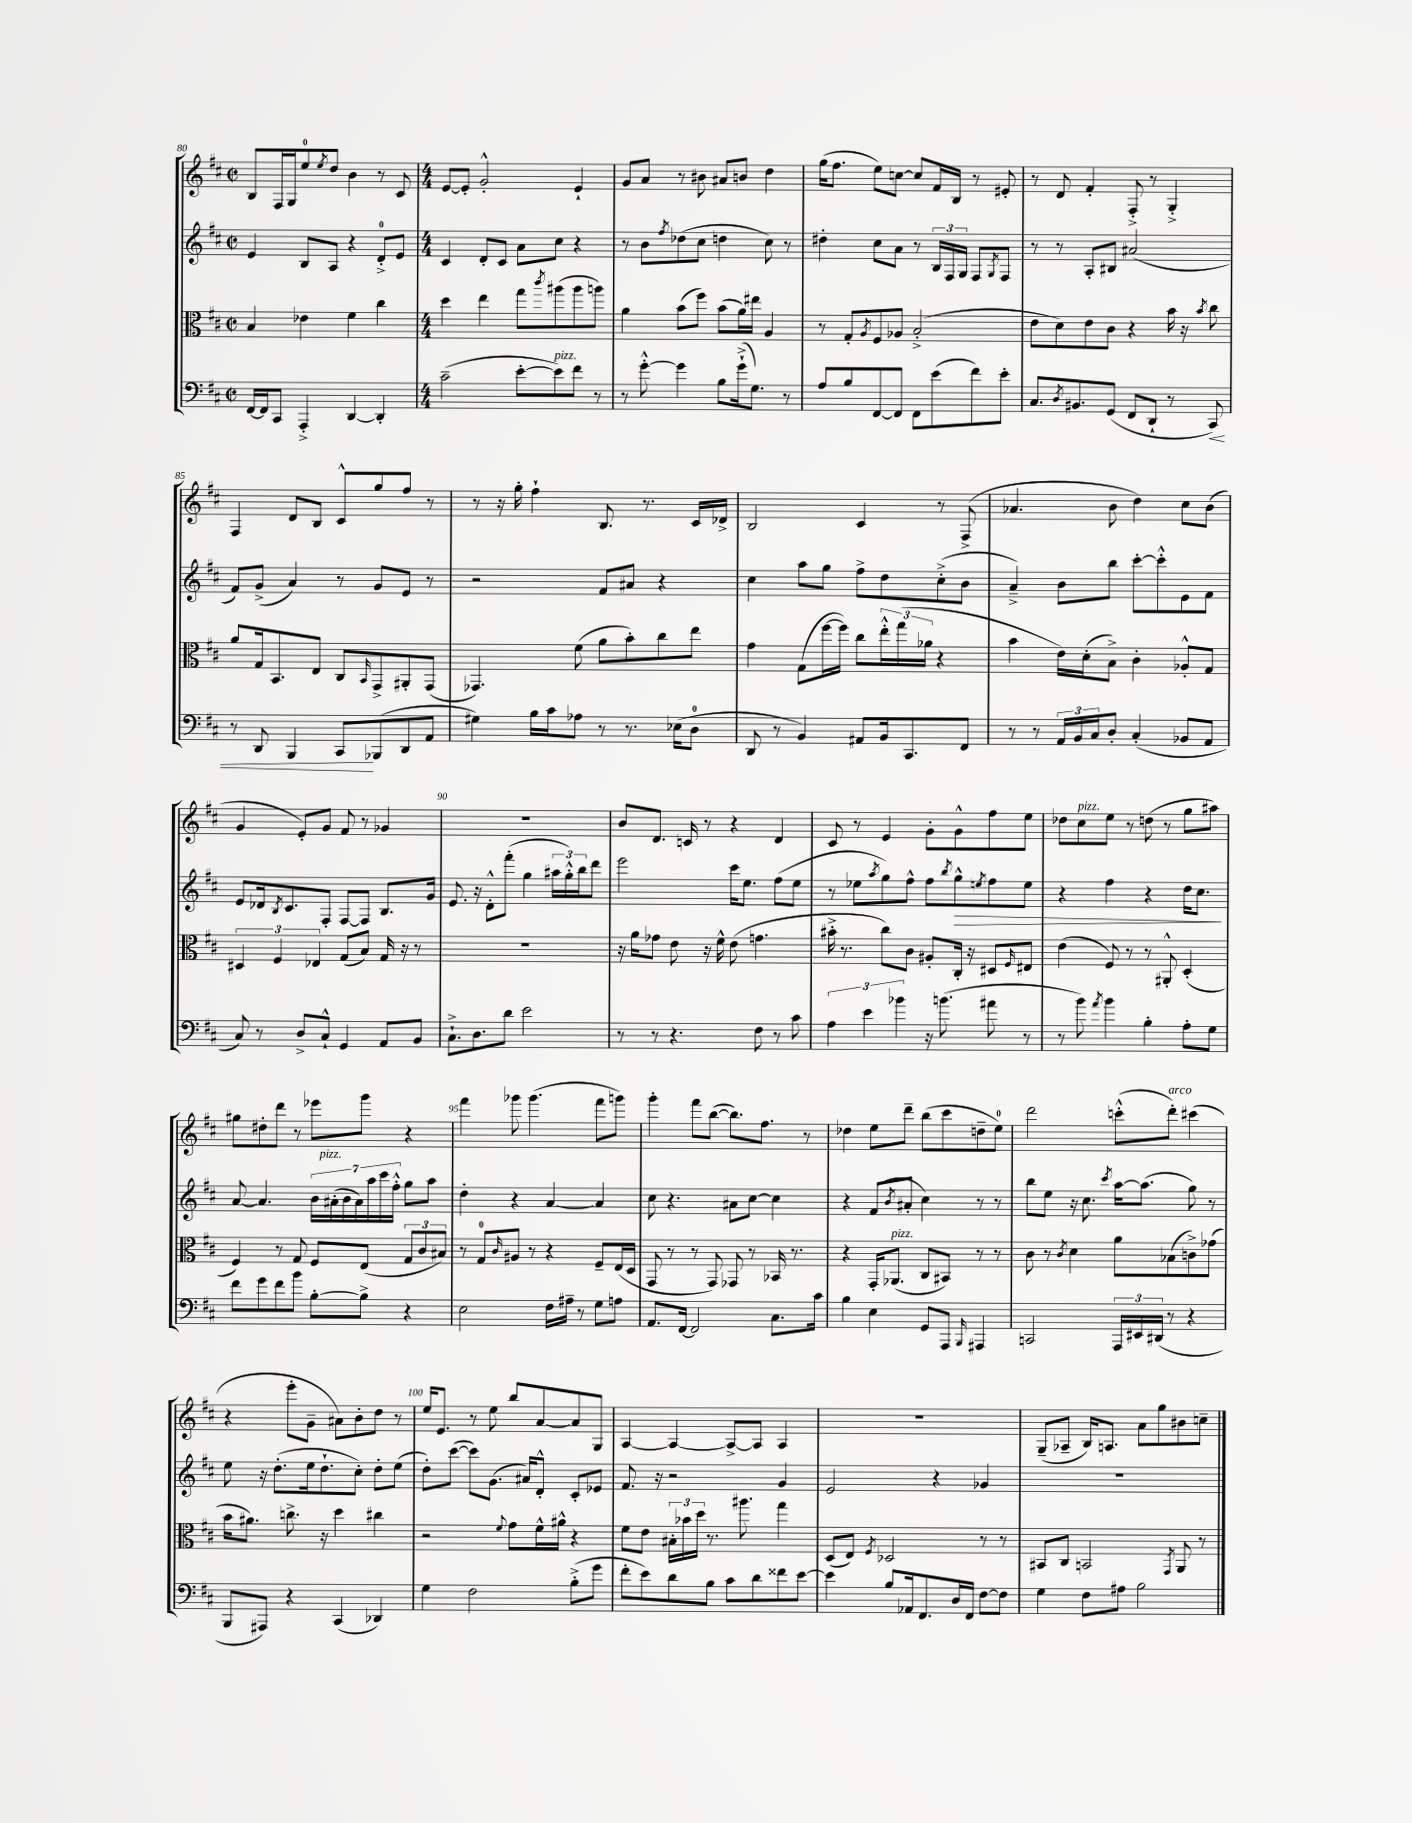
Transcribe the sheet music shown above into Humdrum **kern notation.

**kern	**dynam	**kern	**kern	**dynam	**kern
*part4	*part4	*part3	*part2	*part2	*part1
*staff4	*staff4	*staff3	*staff2	*staff2	*staff1
*clefF4	*	*clefC3	*clefG2	*	*clefG2
*k[f#c#]	*	*k[f#c#]	*k[f#c#]	*	*k[f#c#]
*M2/2	*	*M2/2	*M2/2	*	*M2/2
*met(c|)	*	*met(c|)	*met(c|)	*	*met(c|)
=80	=80	=80	=80	=80	=80
[16FF#/LL	.	4B/	4e/	.	8B/L
16FF#/J]	.	.	.	.	.
8CC#/J	.	.	.	.	16F#/L
.	.	.	.	.	16G/J
4AAA'^/	.	4e-X\	8B/L	.	8ee/
.	.	.	.	.	8qee/
.	.	.	8A/J	.	8dd/J
[4DD/	.	4f#\	4r	.	4b\
4DD'/]	.	4cc#\	8d'^/L	.	8r
.	.	.	8e/J	.	8c#/
=81	=81	=81	=81	=81	=81
*M4/4	*	*M4/4	*M4/4	*	*M4/4
(2c#~\	.	4dd\	4c#/	.	[8e/L
.	.	.	.	.	8e'/J]
.	.	4ee\	8d'/L	.	2g'^^/
.	.	.	8c#/J	.	.
[8e'\L	.	8gg\L	8a\L	.	.
.	.	8qccc#/	.	.	.
!LO:TX:a:i:t=pizz.	!	!	!	!	!
8e\])	.	(8aa#X\	8cc#\J	.	.
8f#\J	.	8aa#\	4r	.	4e`/
8r	.	8aan\J)	.	.	.
=82	=82	=82	=82	=82	=82
8r	.	4a\	8r	.	8g/L
[8g'^^\	.	.	8b\L	.	8a/J
.	.	.	8qff#/	.	.
4g\]	.	(8b\L	(8dd-X\	.	8r
.	.	8ff#\J)	8cc#\J	.	8b#X\
8B\L	.	(8b\L	4ddn\	.	8a#X/L
(16g`^\k	.	16a\L)	.	.	8bn/J
8.G\J)	.	16ee#X\JJ	.	.	.
.	.	4A/	8cc#\)	.	4dd\
8r	.	.	8r	.	.
=83	=83	=83	=83	=83	=83
8A/L	.	8r	4dd#X'\	.	(16gg\KL
.	.	.	.	.	8.ff#\J
8B/	.	8G'/L	.	.	.
.	.	8qA/	.	.	.
[8FF#/	.	8F#/	8cc#\L	.	8ee\L)
8FF#/J]	.	8A-X/J	8a\J	.	[8ccn\J
8FF#\L	.	(2B'^/	8r	.	8cc/L]
(8e\	.	.	24B/LL	.	16f#/L
.	.	.	24F#/	.	.
.	.	.	.	.	16B/JJ
.	.	.	24G/JJ	.	.
8f#\)	.	.	8F#/L	.	8r
.	.	.	8qG/	.	.
8e'\J	.	.	8F#/J	.	8e#X'/
=84	=84	=84	=84	=84	=84
8.C#/L	.	8e\L	8r	.	8r
.	.	8d\)	8r	.	8d/
8qD/	.	.	.	.	.
8.BB#X/	.	.	.	.	.
.	.	8e\	8A'/L	.	4f#'/
(8GG/J	.	8c#\J	8B#X/J	.	.
8FF#/L	.	4r	(2a#X/	.	8F#'^/
8DD`/J	.	.	.	.	8r
8r	.	16b\	.	.	4G'^/
.	.	16r	.	.	.
.	.	8qb/	.	.	.
!	!LO:HP:b	!	!	!	!
8CC#/)	<	8cc#\	.	.	.
!!LO:LB:g=z
=85	=85	=85	=85	=85	=85
8r	.	8a/L	8f#/L)	.	4F#/
8DD/	.	16G/k	(8g^/J	.	.
.	.	8.BB/	.	.	.
4BBB/	.	.	4a/)	.	8d/L
.	.	8E/J	.	.	8B/J
8CC#/L	.	8C#/L	8r	.	8c#^^/L
.	.	16qqBB/	.	.	.
(8BBB-X/	[	8GG^/	8g/L	.	8gg/
8DD/	.	8AA#X'/	8e/J	.	8ff#/J
8AA/J	.	(8GG/J	8r	.	8r
=86	=86	=86	=86	=86	=86
4G#X\)	.	4.GG-X/)	2r	.	8r
.	.	.	.	.	16r
.	.	.	.	.	16gg'\
16B\LL	.	.	.	.	4ff#`\
16c#\J	.	.	.	.	.
8A-X\J	.	(8f#\	.	.	.
8r	.	8a\L	8f#/L	.	8.B/
8.r	.	8b'\)	8a#X/J	.	.
.	.	.	.	.	8.r
.	.	8cc#\	4r	.	.
(16E-X\KL	.	.	.	.	.
8D\J	.	8ee\J	.	.	16c#/LL
.	.	.	.	.	16d-X^/JJ
=87	=87	=87	=87	=87	=87
8DD/	.	4g\	4cc#\	.	2B/
8r	.	.	.	.	.
4BB/)	.	(8G\L	8aa\L	.	.
.	.	[16ff#\L	8gg\J	.	.
.	.	16ff#\JJ])	.	.	.
8AA#X/L	.	8cc#\L	8ff#^\L	.	4c#/
16BB/k	.	24ee'^^\L	8dd\	.	.
.	.	(24gg\	.	.	.
8.CC#/	.	.	.	.	.
.	.	24a-X\JJ	.	.	.
.	.	4r	(8cc#'^\	.	8r
8FF#/J	.	.	8b\J	.	(8F#^/
=88	=88	=88	=88	=88	=88
8r	.	4b\	4a~^/)	.	4.a-X/
8r	.	.	.	.	.
24AA/LL	.	16e\LL)	8b\L	.	.
24BB/	.	.	.	.	.
.	.	(16d'\J	.	.	.
24C#/J	.	.	.	.	.
8D'/J	.	8B^\J)	8bb\J	.	8b\
(4C#'/	.	4c#'\	[8ccc#'\L	.	4dd\)
.	.	.	8ccc#'^^\]	.	.
8BB-X/L	.	8A-X'^^/L	8e\	.	8cc#\L
8AA/J	.	8G/J	8f#\J	.	(8b\J
!!LO:LB:g=z
=89	=89	=89	=89	=89	=89
8C#/)	.	6D#X/	8e/L	.	4g/
8r	.	.	16d-X/k	.	.
.	.	6F#/	.	.	.
.	.	.	8qB/	.	.
.	.	.	8.c#/	.	.
8D^/L	.	.	.	.	8e'/L)
.	.	6E-X/	.	.	.
8C#`^^/J	.	.	8F#'/J	.	8g/J
4GG/	.	(8G/L	[8F#/L	.	8f#/
.	.	8B/J)	8F#/J]	.	8r
8AA/L	.	16G/	8.B/L	.	4g-X/
.	.	16r	.	.	.
8BB/J	.	8r	.	.	.
.	.	.	16g/Jk	.	.
=90	=90	=90	=90	=90	=90
8.C#`^\L	.	1r	8.e/	.	1r
8.D\	.	.	16r	.	.
.	.	.	8d'^^\L	.	.
8d\J	.	.	(8fff#'\J	.	.
2e\	.	.	4gg\	.	.
.	.	.	24aa#X\LL	.	.
.	.	.	24gg'^^\)	.	.
.	.	.	24bb\J	.	.
.	.	.	8ddd\J	.	.
=91	=91	=91	=91	=91	=91
8r	.	16r	2eee\	.	8b/L
.	.	16a\KL	.	.	.
8r	.	8g-X\J	.	.	8.d/J
4.r	.	8e\	.	.	.
.	.	.	.	.	16cn/
.	.	16r	.	.	8r
.	.	16f#^^\	.	.	.
.	.	(8e\	16ccc#\KL	.	4r
.	.	.	8.ee\J	.	.
8F#\	.	4.gn\	.	.	.
8r	.	.	(8ff#\L	.	4d/
8c#\	.	.	8ee\J	.	.
=92	=92	=92	=92	=92	=92
6A\	.	16b#X'^\	8r	.	8c#/
.	.	8.r	.	.	.
.	.	.	8ee-X\L	.	8r
6e\	.	.	.	.	.
.	.	.	8qaa/	.	.
.	.	8cc#\L)	8gg\)	.	4e/
6b-X\	.	.	.	.	.
.	.	8c#\J	8ff#^^\J	.	.
16r	.	8A#X'/L	8ff#\L	.	8g'\L
(8.bn\	.	.	.	.	.
.	.	.	8qbb/	.	.
!	!	!	!	!LO:HP:b	!
.	.	16C#'/Jk	8gg^^\	>	8g^^\
.	.	16r	.	.	.
.	.	.	8qeen/	.	.
8a#X\	.	8D#X/L	8ff#\	.	8ff#\
.	.	16qqF#/	.	.	.
8r	.	8E#X/J	8ee\J	.	8ee\J
=93	=93	=93	=93	=93	=93
8r	.	(4e\	4r	.	8dd-X\L
!	!	!	!	!	!LO:TX:a:i:t=pizz.
8b\)	.	.	.	.	8cc#\
8qa/	.	.	.	.	.
4b\	.	8F#/)	4ff#\	.	8ee\J
.	.	8r	.	.	8r
4B'\	.	8r	4r	.	(8ddn\
.	.	8AA#X'^^/	.	.	8r
8A'\L	.	(4D'/	16dd\KL	.	8gg\L
.	.	.	8.cc#\J	.	.
8G\J	.	.	.	.	8aa#X\J)
.	.	.	.	]	.
!!LO:LB:g=z
=94	=94	=94	=94	=94	=94
8f#\L	.	4F#/)	[8a/	.	8gg#X\L
8g\	.	.	4.a/]	.	8dd#X'\
8f#\	.	8r	.	.	8ddd\J
8b\J	.	8G/	.	.	8r
[8B'\L	.	8F#/L	28b\LL	.	8eee-X\L
!	!	!	!LO:TX:a:i:t=pizz.	!	!
.	.	.	(28a#X'\	.	.
.	.	.	28b\	.	.
.	.	.	28a#\)	.	.
8B^\J]	.	(8E/J	.	.	8ggg\J
.	.	.	28aa\	.	.
.	.	.	28ccc#\	.	.
.	.	.	28ff#'^^\JJ	.	.
4r	.	12G/L	8gg\L	.	4r
.	.	12c#/	.	.	.
.	.	.	8aa\J	.	.
.	.	12B#X/J)	.	.	.
=95	=95	=95	=95	=95	=95
2E\	.	8r	4dd'\	.	4fff#\
.	.	8G/L	.	.	.
.	.	16qqc#/	.	.	.
.	.	8A#X/J	4r	.	8ggg-X\
.	.	8r	.	.	(4.ggg-\
16F#\LL	.	4r	[4a/	.	.
16A#X~\JJ	.	.	.	.	.
8r	.	.	.	.	.
8G\L	.	8F#~/L	4a/]	.	8fff#\L
8An\J	.	(16E/L	.	.	8gggn\J)
.	.	16D/JJ	.	.	.
=96	=96	=96	=96	=96	=96
8.AA/L	.	8GG/	8cc#\	.	4ggg'\
.	.	8r	4.r	.	.
[16FF#/Jk	.	.	.	.	.
2FF#/]	.	8r	.	.	8fff#\L
.	.	8GG/)	.	.	([8bb\J
.	.	8GG-X/	8a#X\L	.	8.bb\L])
.	.	8r	[8cc#\J	.	.
.	.	.	.	.	8.ff#\J
8.C#\L	.	16BB-X/	4cc#\]	.	.
.	.	8.r	.	.	.
.	.	.	.	.	8r
16c#\Jk	.	.	.	.	.
=97	=97	=97	=97	=97	=97
4B\	.	4r	4r	.	4dd-X\
4E\	.	16GG'/KL	(8f#/L	.	8ee\L
!	!	!LO:TX:a:i:t=pizz.	!	!	!
.	.	(8.AA-X/J	.	.	.
.	.	.	8qb/	.	.
.	.	.	8a#X'/J	.	8ddd~\J
8GG/L	.	8C#/L	4cc#\)	.	(8bb\L
8AAA/J	.	8BB#X/J)	.	.	8ccc#\
16qqBBB/	.	.	.	.	.
4AAA#X/	.	8r	8r	.	8ddn~\
.	.	8r	8r	.	8ee\J)
=98	=98	=98	=98	=98	=98
2CCn/	.	8c#\	8bb\L	.	2ddd\
.	.	8r	8ee\J	.	.
.	.	8qc#/	.	.	.
.	.	4d\	16r	.	.
.	.	.	8.cc#\	.	.
.	.	.	8qccc#/	.	.
24AAA/LL	.	8a\L	[16aa\KL	.	(8cccn'^^\L
24EE#X/	.	.	.	.	.
.	.	.	(8.aa\J]	.	.
(24DD#X/JJ	.	.	.	.	.
!	!	!	!	!	!LO:TX:a:i:t=arco
8r	.	(8B-X\	.	.	8ddd'\J)
4r	.	8cn^\)	8gg\)	.	(4ccc#X\
.	.	(8g-X\J	8r	.	.
!!LO:LB:g=z
=99	=99	=99	=99	=99	=99
8BBB/L	.	16b\KL	8ee\	.	4r
.	.	8.a#X\J)	.	.	.
8AAA#X/J)	.	.	16r	.	.
.	.	.	(8.dd'\L	.	.
4r	.	8.ccn^\	.	.	8eee'\L
.	.	.	16ee\k	.	8g~\J
.	.	16r	8.dd`\	.	.
(4CC#/	.	4dd\	.	.	8a#X\L)
.	.	.	8cc#'\J)	.	8b'\
4DD-X/)	.	4cc#X\	8dd'\L	.	8dd\J
.	.	.	(8ee\J	.	8r
=100	=100	=100	=100	=100	=100
4G\	.	2r	8dd'\L)	.	16ee/KL
.	.	.	.	.	8.e/J
.	.	.	([8ccc#\J	.	.
2F#\	.	.	8ccc#\L])	.	8r
.	.	.	(8.g\J	.	8ee\
.	.	8qqf#/	.	.	.
.	.	8g\L	.	.	8bb/L
.	.	.	16a#X/KL)	.	.
.	.	16f#^^\L	8d'^^/J	.	[8a/
.	.	16a#X^^\JJ	.	.	.
(8B'^\L	.	4r	8c#'/L	.	8a/]
8g\J	.	.	8e-X/J	.	8G/J
=101	=101	=101	=101	=101	=101
8f#'\L	.	8f#\L	8.f#/	.	[4A/
8e\)	.	8e\J	.	.	.
.	.	.	16r	.	.
8d\	.	24B#X'\LL	2r	.	4A/_
.	.	24b-X\	.	.	.
.	.	24dd\JJ	.	.	.
8B\J	.	8.r	.	.	.
8c#\L	.	.	.	.	8A^/L_
.	.	8.aa#X\	.	.	.
8d\	.	.	.	.	8A/J]
8f##X\	.	4gg\	4g/	.	4A/
[8e\J	.	.	.	.	.
=102	=102	=102	=102	=102	=102
4e\]	.	(8D/L	2e/	.	1r
.	.	8E/J)	.	.	.
.	.	8qF#/	.	.	.
8B/L	.	2D-X/	.	.	.
16AA-X/k	.	.	.	.	.
8.FF#/	.	.	.	.	.
.	.	.	4r	.	.
16D/L	.	.	.	.	.
16FF#/JJ	.	.	.	.	.
[8F#\L	.	8r	4g-X/	.	.
8F#\J]	.	8r	.	.	.
=103	=103	=103	=103	=103	=103
4G\	.	8BB#X/L	1r	.	(8G~/L
.	.	8C#/J	.	.	8A-X~/J
8F#\L	.	2BBn/	.	.	16B/KL)
.	.	.	.	.	8.An/J
8A#X\J	.	.	.	.	.
2B\	.	.	.	.	8a\L
.	.	.	.	.	8gg\
.	.	8qGG/	.	.	.
.	.	8AA/	.	.	8b#X\
.	.	8r	.	.	8ccn~\J
==	==	==	==	==	==
*-	*-	*-	*-	*-	*-
